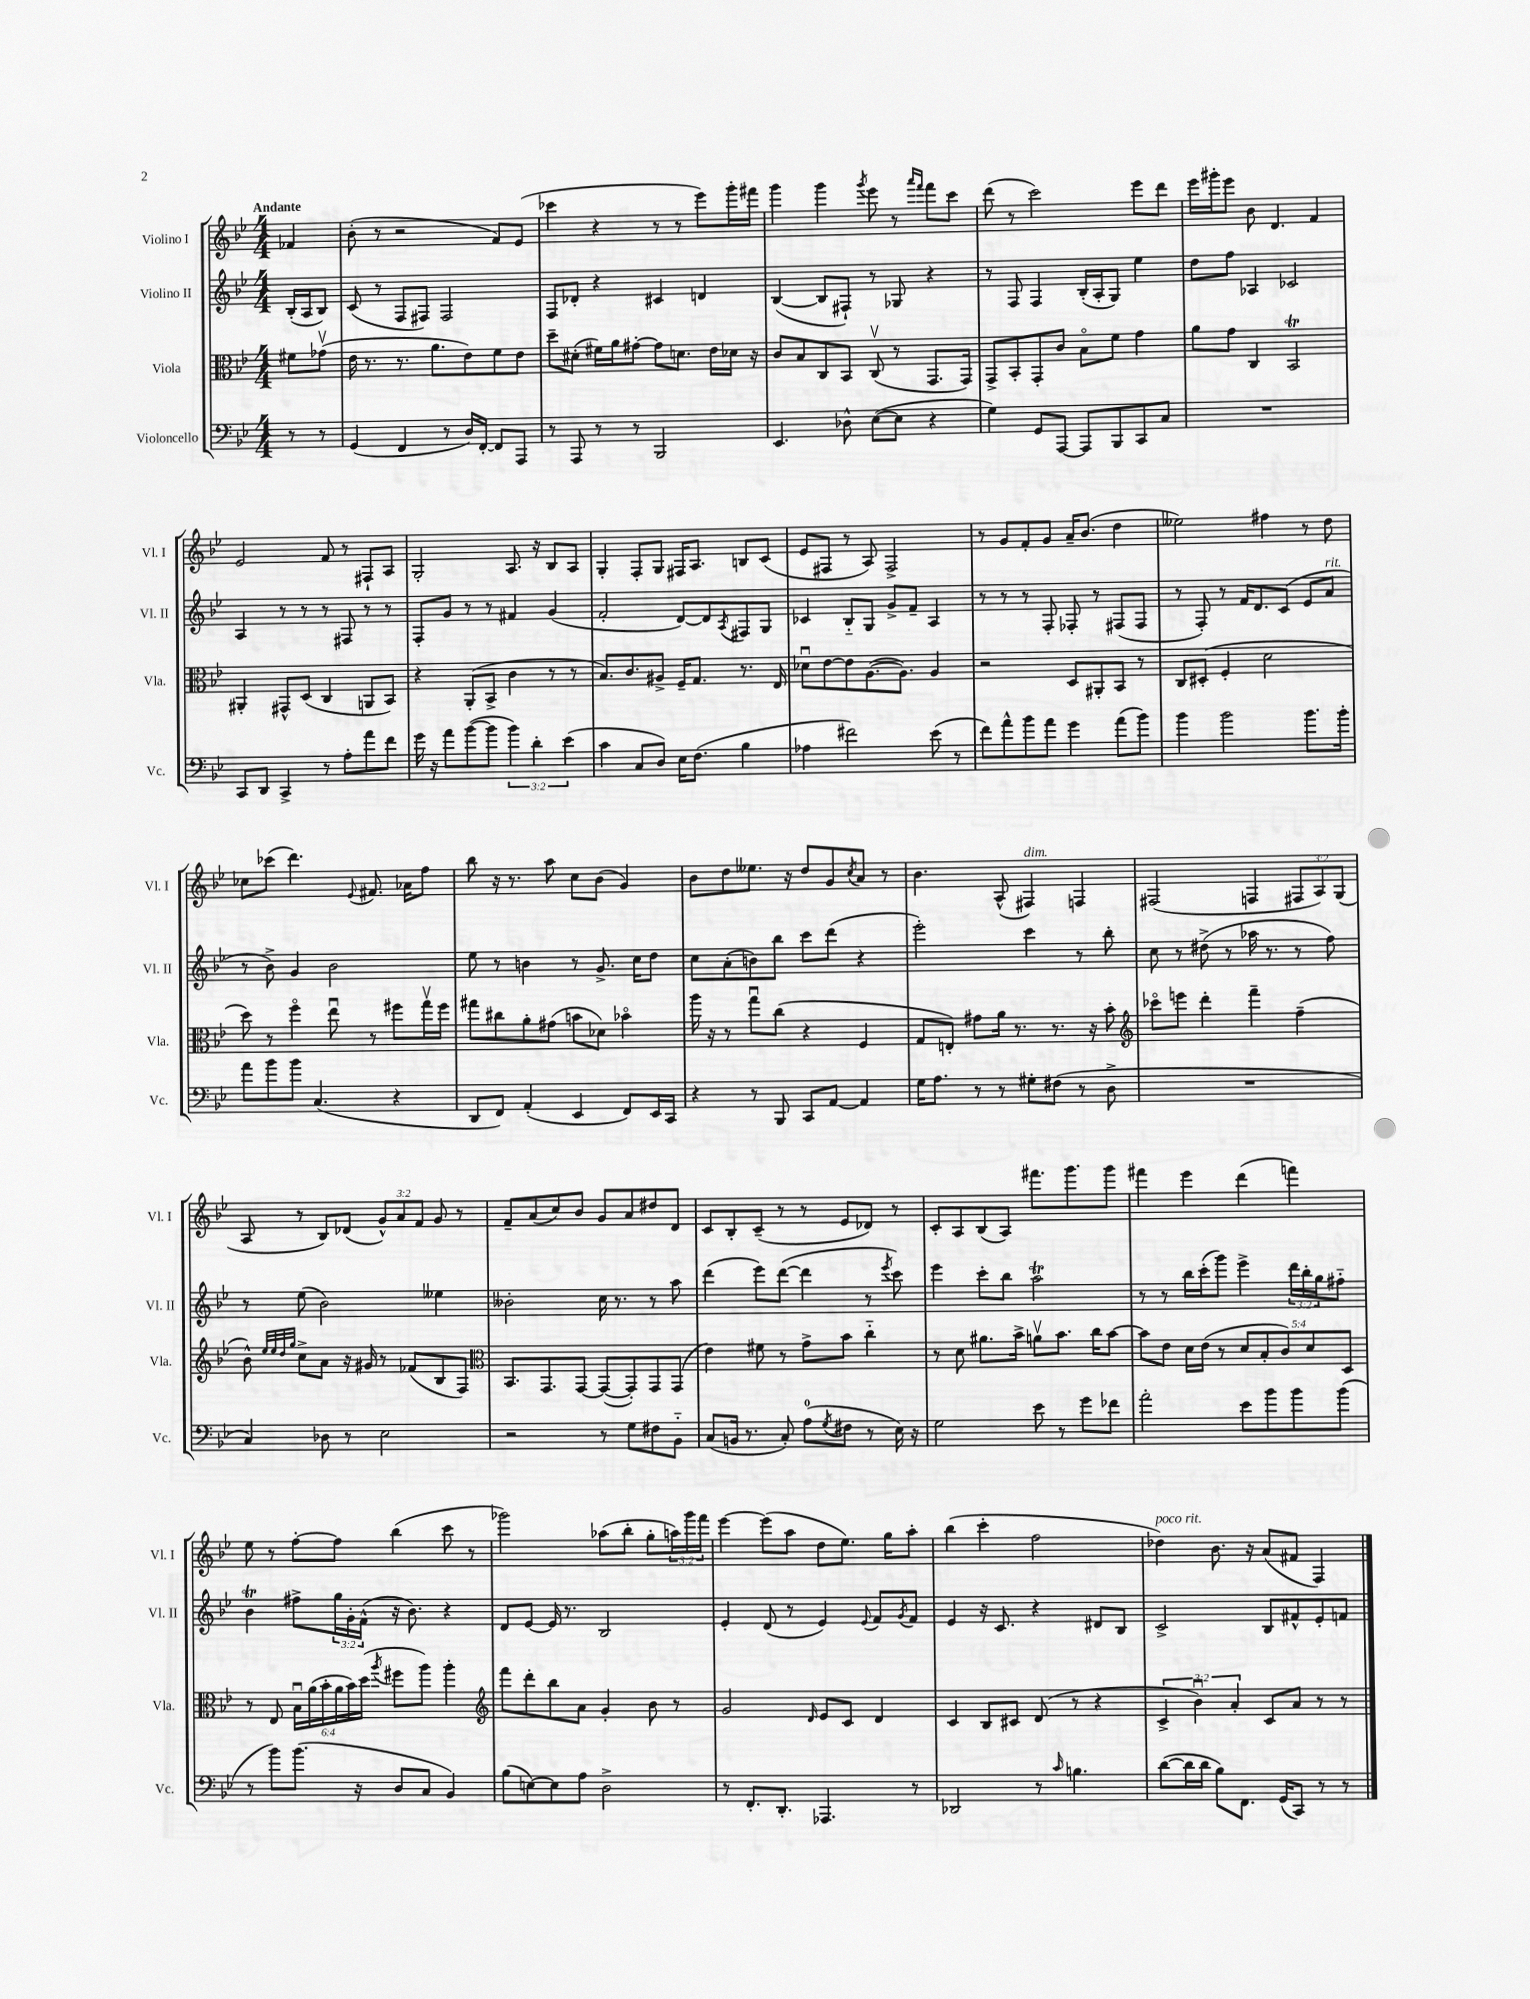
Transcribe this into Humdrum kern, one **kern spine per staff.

**kern	**kern	**kern	**kern
*staff4	*staff3	*staff2	*staff1
*clefF4	*clefC3	*clefG2	*clefG2
*k[b-e-]	*k[b-e-]	*k[b-e-]	*k[b-e-]
*M4/4	*M4/4	*M4/4	*M4/4
8r	8f#	(16B-'	4f-
.	.	16A	.
8r	(8g-v	8B-)	.
=	=	=	=
(4GG	16e-	(8c	(8b-'
.	8.r	.	.
.	.	8r	8r
4FF	8.r	8F	2r
.	.	8F#)	.
.	8.a	.	.
8r	.	2F#	.
16D)	8e-)	.	.
[16FF'	.	.	.
8FF]	8f	.	8f)
8AAA	8e-	.	(8e-
=	=	=	=
8r	8dd~	8F	4ccc-
8AAA	(8d#'	8d-'	.
8r	16f#)	4r	4r
.	16a	.	.
8r	[8g#'	.	.
2BBB-	8g#]	4c#	8r
.	8.d	.	8r
.	.	4d	8eee-)
.	16e-	.	.
.	16d-	.	16ggg'
.	16r	.	16fff#
=	=	=	=
4.EE-	8c	([4B-	4ggg
.	8B-	.	.
.	8C	8B-]	4ggg
8D-^^	8BB-	8F#`)	.
.	.	.	8qggg
([8E-	(8Cv	8r	8eee-
8E-]	8r	8G-	8r
.	.	.	16qqaaa
.	.	.	16qqfff
4r	8.GG	4r	8fff
.	.	.	8ccc
.	16GG)	.	.
=	=	=	=
4G)	8GG^	8r	(8ddd
.	8BB-'	8F	8r
8GG	8GG'	4F	2ccc)
[8AAA	8c	.	.
8AAA]	8B-o	(16B-'	.
.	.	16A'	.
8BBB-	8f	8G)	.
8CC	4g	4ee-	8eee-
8C	.	.	8ddd
=	=	=	=
1r	8a	8dd	16eee-
.	.	.	16ggg#'
.	8g	8ff	8eee-
.	4C	4A-	8b-
.	.	.	4.d
.	2BB-	2c-	.
.	.	.	4f
=	=	=	=
8CC	4AA#'	4A	2e-
8DD	.	.	.
4CC^	8GG#^^	8r	.
.	(8D	8r	.
8r	4C	8r	8f
8A'	.	8F#	8r
8a	8AA	8r	8F#`
8f	8BB-)	8r	8A
=	=	=	=
16g	4r	8F'	2G'
16r	.	.	.
8a	.	8g	.
([8b-	(8AA'	8r	.
8b-]	8BB-^	8r	.
6b-)	4c	4f#	8.A
6d'	.	.	.
.	.	.	16r
.	8r	(4g	8B-
(6e-	.	.	.
.	8r	.	8A
=	=	=	=
4c	8.B-)	2f'	4G'
.	8.c	.	.
8C	.	.	8F'
8D)	8A#^	.	8G
16E-	16F~	[8d)	16F#
(8.F	8.G	.	8.A
.	.	8d]	.
.	.	8qA	.
4B-	8.r	8F#	8B
.	.	8G	(8c
.	16E-	.	.
=	=	=	=
4A-	8d-u	4c-	8e-
.	[8e-	.	8F#
2f#)	8e-]	8B-'~	8r
.	([8.A	8G	8A)
.	.	8g^	2F#^
.	8.A])	.	.
.	.	8f~	.
(8e-	4A	4A	.
8r	.	.	.
=	=	=	=
8f)	2r	8r	8r
8a^^	.	8r	8g
8b-	.	8r	8f'
8a	.	8F'	8g
4g	8D	8F-'	16a~
.	.	.	(8.b-
.	8AA#'	8r	.
(8a	8BB-	(8F#	4dd
8b-)	8r	8F#	.
=	=	=	=
4b-	8C	8r	2ee--)
.	(8D#'	8F')	.
2b-	4F'	8r	.
.	.	16f	.
.	.	8.d	.
.	2d	.	4ff#
.	.	(8c	.
8.b-	.	8e-	8r
.	.	8a	8dd
16b-'	.	.	.
=	=	=	=
8a	8dd)	8r	8cc-
8b-	8r	8b-^)	(8ccc-
8b-	4ffo	4g	4.ddd)
(4.C	.	.	.
.	8ee-u	2b-	.
.	.	.	8qqe-
.	8r	.	8.f#
4r	8ff#	.	.
.	.	.	16a-
.	16ggv	.	8ff
.	16ff#	.	.
=	=	=	=
8DD	8gg#	8ee-	8bb-
8FF)	8cc#	8r	16r
.	.	.	8.r
(4AA'	8a'	4b	.
.	(8g#	.	8aa
4EE-	8b	8r	8cc
.	8d-)	8.g^	(8b-
8FF)	4b-o	.	4g)
.	.	16cc	.
16EE-	.	8dd	.
16CC	.	.	.
=	=	=	=
4r	16aa	8cc	8b-
.	16r	.	.
.	8r	(8a'	8dd
8r	8ggu	8b)	8.ee--
8BBB-	(8cc	8bb-	.
.	.	.	16r
8CC	4r	8ccc	8dd
[8AA	.	(8ddd	8g
.	.	.	8qcc
4AA]	4F	4r	8a
.	.	.	8r
=	=	=	=
16G	8G	2eee-')	4.b-
8.A	.	.	.
.	8E')	.	.
8r	8g#	.	.
8r	16a	.	(8A^^
.	8.r	.	.
8G#'	.	4ccc	4F#)
(8F#	8.r	.	.
8r	.	8r	4F
.	16r	.	.
8D^	8b-'	8bb-'	.
=	=	=	=
*	*clefG2	*	*
1r	8ccc-o	8cc	(2F#
.	8eee	8r	.
.	4ddd'	(8dd#^	.
.	.	8r	.
.	4fff~	16aa-	4F
.	.	8.r	.
.	(4ff~	8r	12F#
.	.	.	12A)
.	.	8ff)	.
.	.	.	(12G
=	=	=	=
4C)	8b-^^)	8r	8A
.	32qqee-	.	.
.	32qqee-	.	.
.	32qqdd	.	.
.	32qqgg	.	.
.	8cc^	(8ee-	8r
8D-	8a	2b-)	8B-)
8r	16r	.	(8d-
.	16g#	.	.
2E-	8r	.	12g^^)
.	.	.	12a
.	(8f-	.	.
.	.	.	12f
.	8B-	4ee--	8g
.	8F)	.	8r
=	=	=	=
*	*clefC3	*	*
2r	8.BB-	2b--'	8f~
.	.	.	(8a
.	8.GG	.	.
.	.	.	8cc)
.	[8GG	.	8b-
8r	(8GG_	16cc	8g
.	.	8.r	.
8G	8GG'])	.	8a
8F#	8GG	8r	8dd#
8BB-'~	(8GG	8aa	8d
=	=	=	=
(8C	4e-)	(4ddd	8c
16BB	.	.	8B-'
8.r	.	.	.
.	8f#	8eee-)	(8c~
8C')	8r	([8ddd	8r
(8A	8g^	4ddd]	8r
8qG	.	.	.
8F#	8b-	.	8e-
8r	4cc'~	8r	8d-)
.	.	8qeee-	.
16E-)	.	8ccc)	8r
16r	.	.	.
=	=	=	=
2G	8r	4eee-	8c'
.	8d	.	8A
.	8.a#	8ccc'	(8B-
.	.	8bb-	8A)
.	16b-^	.	.
8e-	8av	2aa	8.fff#
8r	8.b-	.	.
.	.	.	8.ggg
8g	.	.	.
.	16cc	.	.
8f-	[8b-	.	8ggg
=	=	=	=
2a'	8b-]	8r	4fff#
.	8e-	8r	.
.	16d	16bb-	4eee-
.	(16e-	(16ccc'	.
.	8r	8ggg)	.
8e-	10d	4eee-^	(4ddd
.	10B-'	.	.
8b-	.	.	.
.	10c)	.	.
8b-	.	24ddd	4fff)
.	.	24bb-'	.
.	10d	.	.
.	.	24gg	.
(8b-	.	8ff#'~	.
.	10D	.	.
=	=	=	=
8r	8r	4b-	8ee-
8b-)	8E-	.	8r
(8.b-	24B-u	8ff#^	[8ff'
.	(24a	.	.
.	24b-'	.	.
.	24a	24gg	8ff]
.	24b-)	24g'	.
16r	.	.	.
.	(24dd	(24f^^	.
.	8qaa	.	.
8D	8ff#	16r	(4bb-
.	.	8.b-)	.
8C	8aa)	.	.
4BB-)	4aa'	4r	8ccc
.	.	.	8r
=	=	=	=
*	*clefG2	*	*
(8B-	8fff	8d	2ggg-)
[8E)	8ddd'	[8e-	.
8E]	8bb-	16e-]	.
.	.	8.r	.
8A	8a	.	.
2D^	4g'	2B-	(8aa-
.	.	.	8bb-'
.	8b-	.	8gg'
.	8r	.	24aa)
.	.	.	24ggg-
.	.	.	24fff
=	=	=	=
8r	2g	4e-'	[4eee-
8.FF'	.	.	.
.	.	(8d	(8eee-]
8.DD'	.	.	.
.	.	8r	8aa
.	16qqd	.	.
4.AAA-	8e-	4e-)	8dd
.	8c	.	8.ee-)
.	.	8qqe-	.
.	4d	8f	.
.	.	.	16gg
.	.	8qg	.
8r	.	8f	8aa'
=	=	=	=
2DD-	4c	4e-	(4bb-
.	8B-	16r	4ccc'
.	.	8.c	.
.	8c#	.	.
8r	(8d	4r	2ff
16qqc	.	.	.
4.B	8r	.	.
.	4r	8d#	.
.	.	8B-	.
=	=	=	=
([8d	6c^	2c^	4dd-)
16d]	.	.	.
.	6b-u)	.	.
16d	.	.	.
8B-)	.	.	8.b-
.	6a'	.	.
8.FF	.	.	.
.	.	.	16r
.	8c	8B-	(8a
(16GG	.	.	.
8CC)	8a	8f#^^	8f#
8r	8r	8e-'	4F)
8r	8r	8f	.
==	==	==	==
*-	*-	*-	*-
